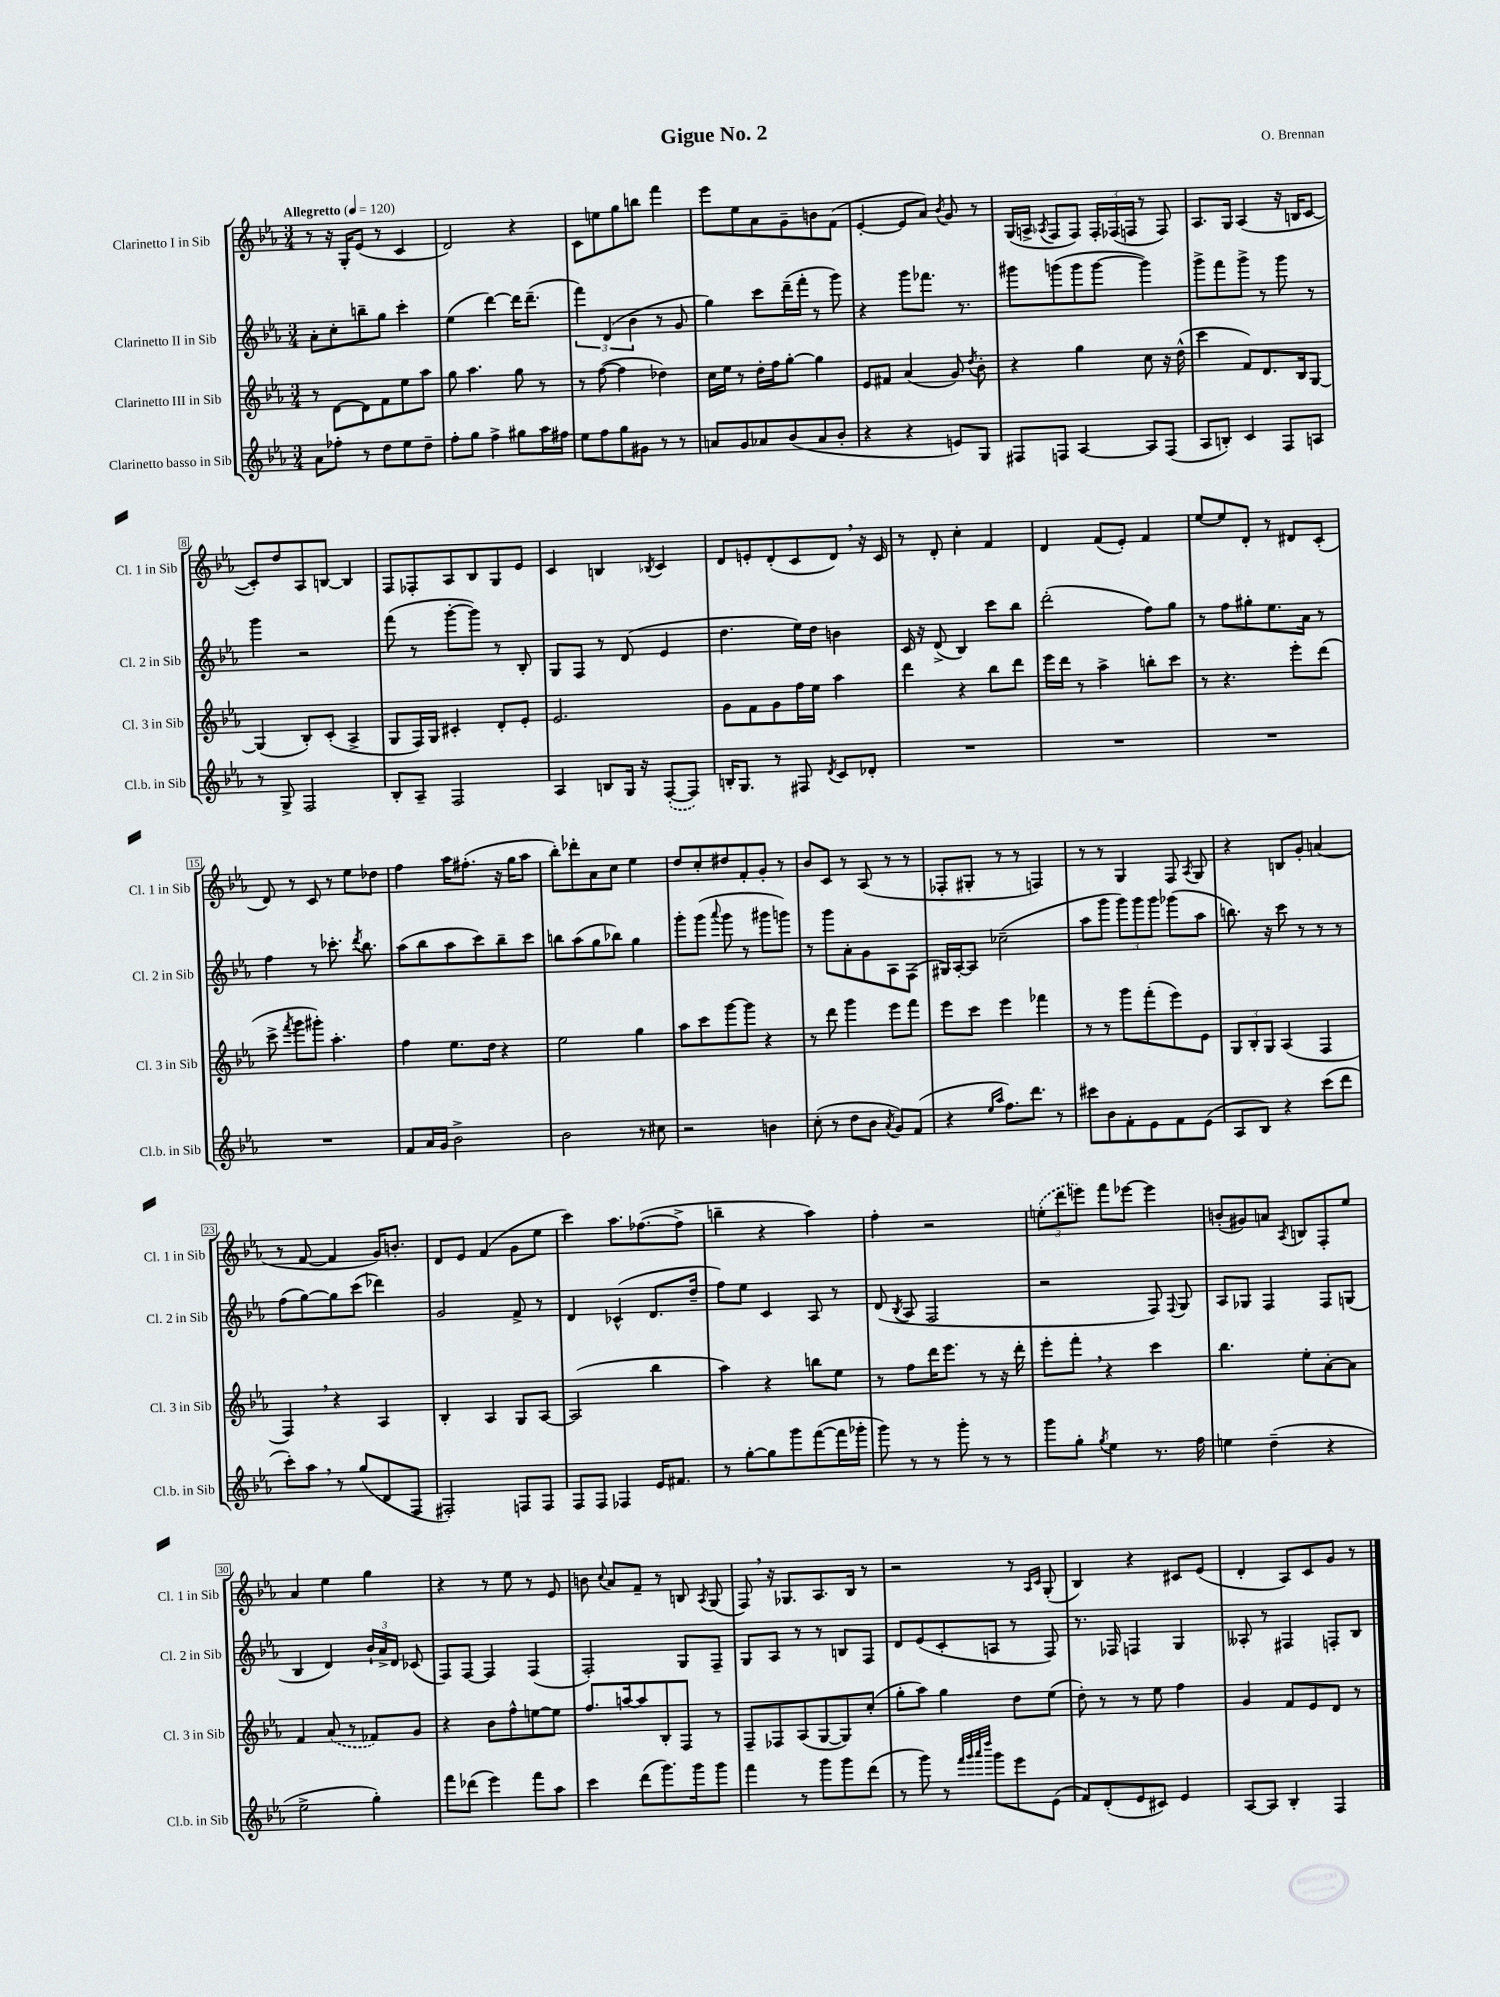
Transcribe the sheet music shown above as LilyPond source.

\header { title = "Gigue No. 2" composer = "O. Brennan" }
<<
\new StaffGroup <<
\new Staff = "s0" \with { instrumentName = "Clarinetto I in Sib" shortInstrumentName = "Cl. 1 in Sib" } {
    \clef treble \key ees \major \numericTimeSignature \time 3/4 \tempo "Allegretto" 4 = 120
    \autoBeamOff r8 r16 g16[-. ees'8]( r8 c'4 |
    d'2) r4 |
    c'8[ e''8 g''8 b''8] f'''4 |
    ees'''8[ ees''8 aes'8 g'8-- b'8 f'8]( |
    ees'4~-. ees'8[ aes'8]) \acciaccatura { bes'8 } g'8 r8 |
    g16[( a16]-> \acciaccatura { aes8 } f8[ f8]) \tuplet 3/2 { f16[-. fes16( f16] } r8 f8) |
    aes8.[ g16] aes4( r16 b16[ c'8]~ |
    c'8[-.) d''8 aes8 b8]~ b4 |
    f8[ fes8-. aes8 bes8 g8 ees'8] |
    c'4 b4 \acciaccatura { bes8 } c'4 |
    d'8[ e'8-. d'8-.( c'8 d'8]) \breathe r16 c'16 |
    r8 d'8-. c''4-. f'4 |
    d'4 f'8[( ees'8]-.) f'4 |
    ees''8[~ ees''8 d'8]-. r8 dis'8[ c'8]-.( |
    d'8) r8 c'8 r8 ees''8[ des''8] |
    f''4 aes''16[ fis''8.]-.( r16 g''16[ aes''8] |
    bes''8[-.) des'''8-. aes'8 c''8] ees''4 |
    d''8[ c''8-. dis''8 f'8-. g'8]-. r8 |
    bes'8[ c'8] r8 aes8( r8 r8 |
    fes8[-. gis8]-. r8 r8 f4) |
    r8 r8 g4 f8 \acciaccatura { aes8 } g8 |
    r4 b8[ g'8]-. a'4( |
    r8 f'8~ f'4 g'16[) b'8.]-. |
    d'8[ ees'8] f'4( g'8[ ees''8] |
    c'''4) aes''8.[ fes''8.~( fes''8]-> |
    b''4-- r4 aes''4) |
    f''4-. r2 |
    \tuplet 3/2 { \once \slurDashed e''8[-.( d'''8 e'''8]) } f'''8[ ees'''8]~ ees'''4 |
    b'8[-.( gis'8) a'8] \acciaccatura { aes8 } b8[ f8-. ees''8] |
    aes'4 ees''4 g''4 |
    r4 r8 ees''8 r8 ees'8 |
    b'8 \appoggiatura { c''8 } aes'8[ f'8]-- r8 b8 \acciaccatura { aes8 } g8( |
    f8) \breathe r16 ges8.[ aes8. bes16] r8 |
    r2 r8 \grace { aes16[ c'16] } g8-.( |
    bes4) r4 cis'8[ ees'8]( |
    d'4-. aes8[) c'8 g'8] r8 \bar "|." |
}
\new Staff = "s1" \with { instrumentName = "Clarinetto II in Sib" shortInstrumentName = "Cl. 2 in Sib" } {
    \clef treble \key ees \major \numericTimeSignature \time 3/4
    \autoBeamOff aes'8[-. c''8-. b''8-- g''8] c'''4-. |
    ees''4( d'''4~) d'''16[ d'''8.]--( |
    \tuplet 3/2 { f'''4) d'4( bes'4 } r8 g'8 |
    g''4) c'''8[ d'''16--( f'''16]-. r8 g'''8) |
    r4 g'''8[ fes'''8.] r8. |
    gis'''8[ g'''8( g'''8 g'''8]~ g'''4) |
    g'''8[-> f'''8 g'''8]-> r8 g'''8 r8 |
    g'''4 r2 |
    f'''8( r8 g'''8[~-. g'''8]) r8 bes8-. |
    g8[ f8] r8 d'8( ees'4 |
    d''4. ees''16[) d''16] b'4 |
    c'16 r16 d'8->( bes4) c'''8[ bes''8] |
    d'''2-.( f''8[) g''8] |
    r8 f''8[ gis''8-. ees''8. aes'16] r8 |
    f''4 r8 ces'''8.-. \acciaccatura { d'''8 } bes''8. |
    aes''8[( bes''8 aes''8 c'''8) bes''8-- c'''8] |
    b''8[ aes''8( g''8 bes''8]) g''4 |
    g'''8[-. g'''8]( \appoggiatura { aes'''8 } g'''8 r8 gis'''8[ g'''8]) |
    r8 g'''8[ aes'8-. g'8 aes8 f8]( |
    gis16[) aes16~-. aes8] ces''2--( |
    aes''8[ g'''8] \tuplet 3/2 { g'''8[) g'''8 g'''8] } ges'''8[( aes''8] |
    b''8.) r16 c'''8 r8 r8 r8 |
    f''8[( g''8~) g''8 c'''8]( des'''4) |
    g'2 f'8-> r8 |
    d'4 ces'4-^( d'8.[ d''16]-- |
    f''8[) ees''8] c'4 aes8 r8 |
    d'8( \acciaccatura { bes8 } aes8 f2 |
    r2 f8) \appoggiatura { f8 } g8 |
    aes8[ ges8] f4 f8[ g8]( |
    bes4 d'4) \tuplet 3/2 { bes'16[-! aes'16-> d'16] } ces'8( |
    f8[) f8]~ f4 f4( |
    f2-.) g8[ f8]-- |
    g8[ aes8] r8 r8 b8[ f8] |
    d'8[ ees'8( c'8-. a8] r8 f8) |
    r8. fes16 f4 g4 |
    aeses8-. r8 fis4 f8[-. bes8] \bar "|." |
}
\new Staff = "s2" \with { instrumentName = "Clarinetto III in Sib" shortInstrumentName = "Cl. 3 in Sib" } {
    \clef treble \key ees \major \numericTimeSignature \time 3/4
    \autoBeamOff r8 d'8[~ d'8 f'8 ees''8 aes''8] |
    g''8 aes''4. g''8 r8 |
    r8 f''8~( f''4 des''4) |
    c''16[ ees''16] r8 d''16[-. f''16 g''8]~-. g''4 |
    ees'8[ fis'8] aes'4( g'8) \acciaccatura { d''8 } bes'8-. |
    r4 g''4 c''8 r16 d''16-^( |
    c'''4 f'8[) d'8. bes16 g8]~ |
    g4( bes8[-.) c'8]-.( aes4-> |
    g8[ f16) g16] cis'4-. d'8[-. ees'8]-. |
    ees'2. |
    g'8[ f'8 g'8 f''16 ees''16] aes''4 |
    d'''4 r4 bes''8[ d'''8] |
    ees'''16[ d'''16] r8 aes''4-> b''8[-. c'''8] |
    r8 r4. ees'''8[-. d'''8]( |
    c'''8-> \acciaccatura { f'''8 } g'''8[ gis'''8]-.) aes''4.-. |
    f''4 ees''8.[ d''16] r4 |
    ees''2 g''4 |
    aes''8[ c'''8 g'''8~ g'''8] r4 |
    r8 d'''8 g'''4 ees'''8[ f'''8] |
    ees'''8[ c'''8] ees'''4 fes'''4 |
    r8 r8 g'''8[ f'''8-.( ees'''8) ees'8] |
    \tuplet 3/2 { g8[ bes8-. g8] } aes4( f4 |
    f4) \breathe r4 aes4 |
    bes4-. aes4 g8[ aes8]~ |
    aes2( bes''4 |
    aes''4) r4 b''8[ ees''8] |
    r8 f''8[ d'''16 ees'''8.] r8 r16 d'''16-. |
    ees'''8[-. f'''8]-. \breathe r4 c'''4 |
    bes''4. ees''8[-. aes'8~-. aes'8] |
    f'4 \once \slurDashed aes'8( r8 fes'8[) g'8] |
    r4 bes'8[ f''8-^ e''8~ e''8] |
    f''8.[ a''16~ a''8 bes8-. f8] r8 |
    f8[-- fes8 aes8( g8~ g8) c''8]-.( |
    g''8[-. aes''8]) g''4 d''8[ ees''8]( |
    d''8-.) r8 r8 ees''8 f''4 |
    g'4 f'8[ ees'8 d'8] r8 \bar "|." |
}
\new Staff = "s3" \with { instrumentName = "Clarinetto basso in Sib" shortInstrumentName = "Cl.b. in Sib" } {
    \clef treble \key ees \major \numericTimeSignature \time 3/4
    \autoBeamOff aes'8[ fes''8]-. r8 d''8[ ees''8 d''8]-- |
    f''8[-. g''8] f''4-> gis''8[ aes''16 fis''16] |
    ees''8[ f''8 g''8 gis'8] r8 r8 |
    a'8[ g'8 aes'8 bes'8( aes'8 bes'8]-. |
    r4 r4 e'8[) g8] |
    fis8[ f8] aes4~ aes8[ f8]( |
    aes8[ b8]-.) c'4 f8[ a8] |
    r8 g8-> f2 |
    bes8[-. aes8]-- f2 |
    aes4 b8[ g16] r16 \once \slurDashed f8[~-.( f8]) |
    b16[-. g8.] r8 fis8 \acciaccatura { d'8 } c'8[ des'8]-. |
    R2. |
    R2. |
    R2. |
    R2. |
    f'8[ aes'16 g'16] bes'2-> |
    bes'2 r8 cis''8 |
    r2 b'4 |
    c''8-.( r8 d''8[ bes'8] \acciaccatura { aes'8 } g'8[) f'8]( |
    r4 \grace { ees''16[ aes''16] } f''8.[) d'''8.] r8 |
    cis'''8[ bes'8 f'8-. ees'8 f'8 ees'8]( |
    aes8[ bes8]) r4 c'''8[( d'''8] |
    c'''8[-.) aes''8] \breathe r8 g''8[( d'8 f8] |
    fis2-.) f8[ f8] |
    f8[ f8] fes4 ees'16[ fis'8.] |
    r8 g''8[~-. g''8 g'''8 f'''8~( f'''16 ges'''16]-. |
    g'''8) r8 r8 g'''8-. r8 r8 |
    g'''8[ g''8]-. \acciaccatura { g''8 } ees''4 r8. f''16 |
    e''4 d''4--( r4 |
    ees''2-> g''4-.) |
    f'''8[ des'''8]( ees'''4) f'''8[ aes''8] |
    c'''4 d'''8[( g'''8.) g'''16 g'''8] |
    f'''4 r8 g'''8[ g'''8 d'''8]( |
    r8 g'''8) r8 \grace { f'''32[ g'''32 aes'''32 d''''32] } g'''8[ ees'''8 ees'8]( |
    f'8[) d'8-.( ees'8 cis'8]) ees'4 |
    aes8[~ aes8] bes4-. f4 \bar "|." |
}
>>
>>
\layout { \context { \Score \override BarNumber.stencil = #(make-stencil-boxer 0.1 0.3 ly:text-interface::print) } }
